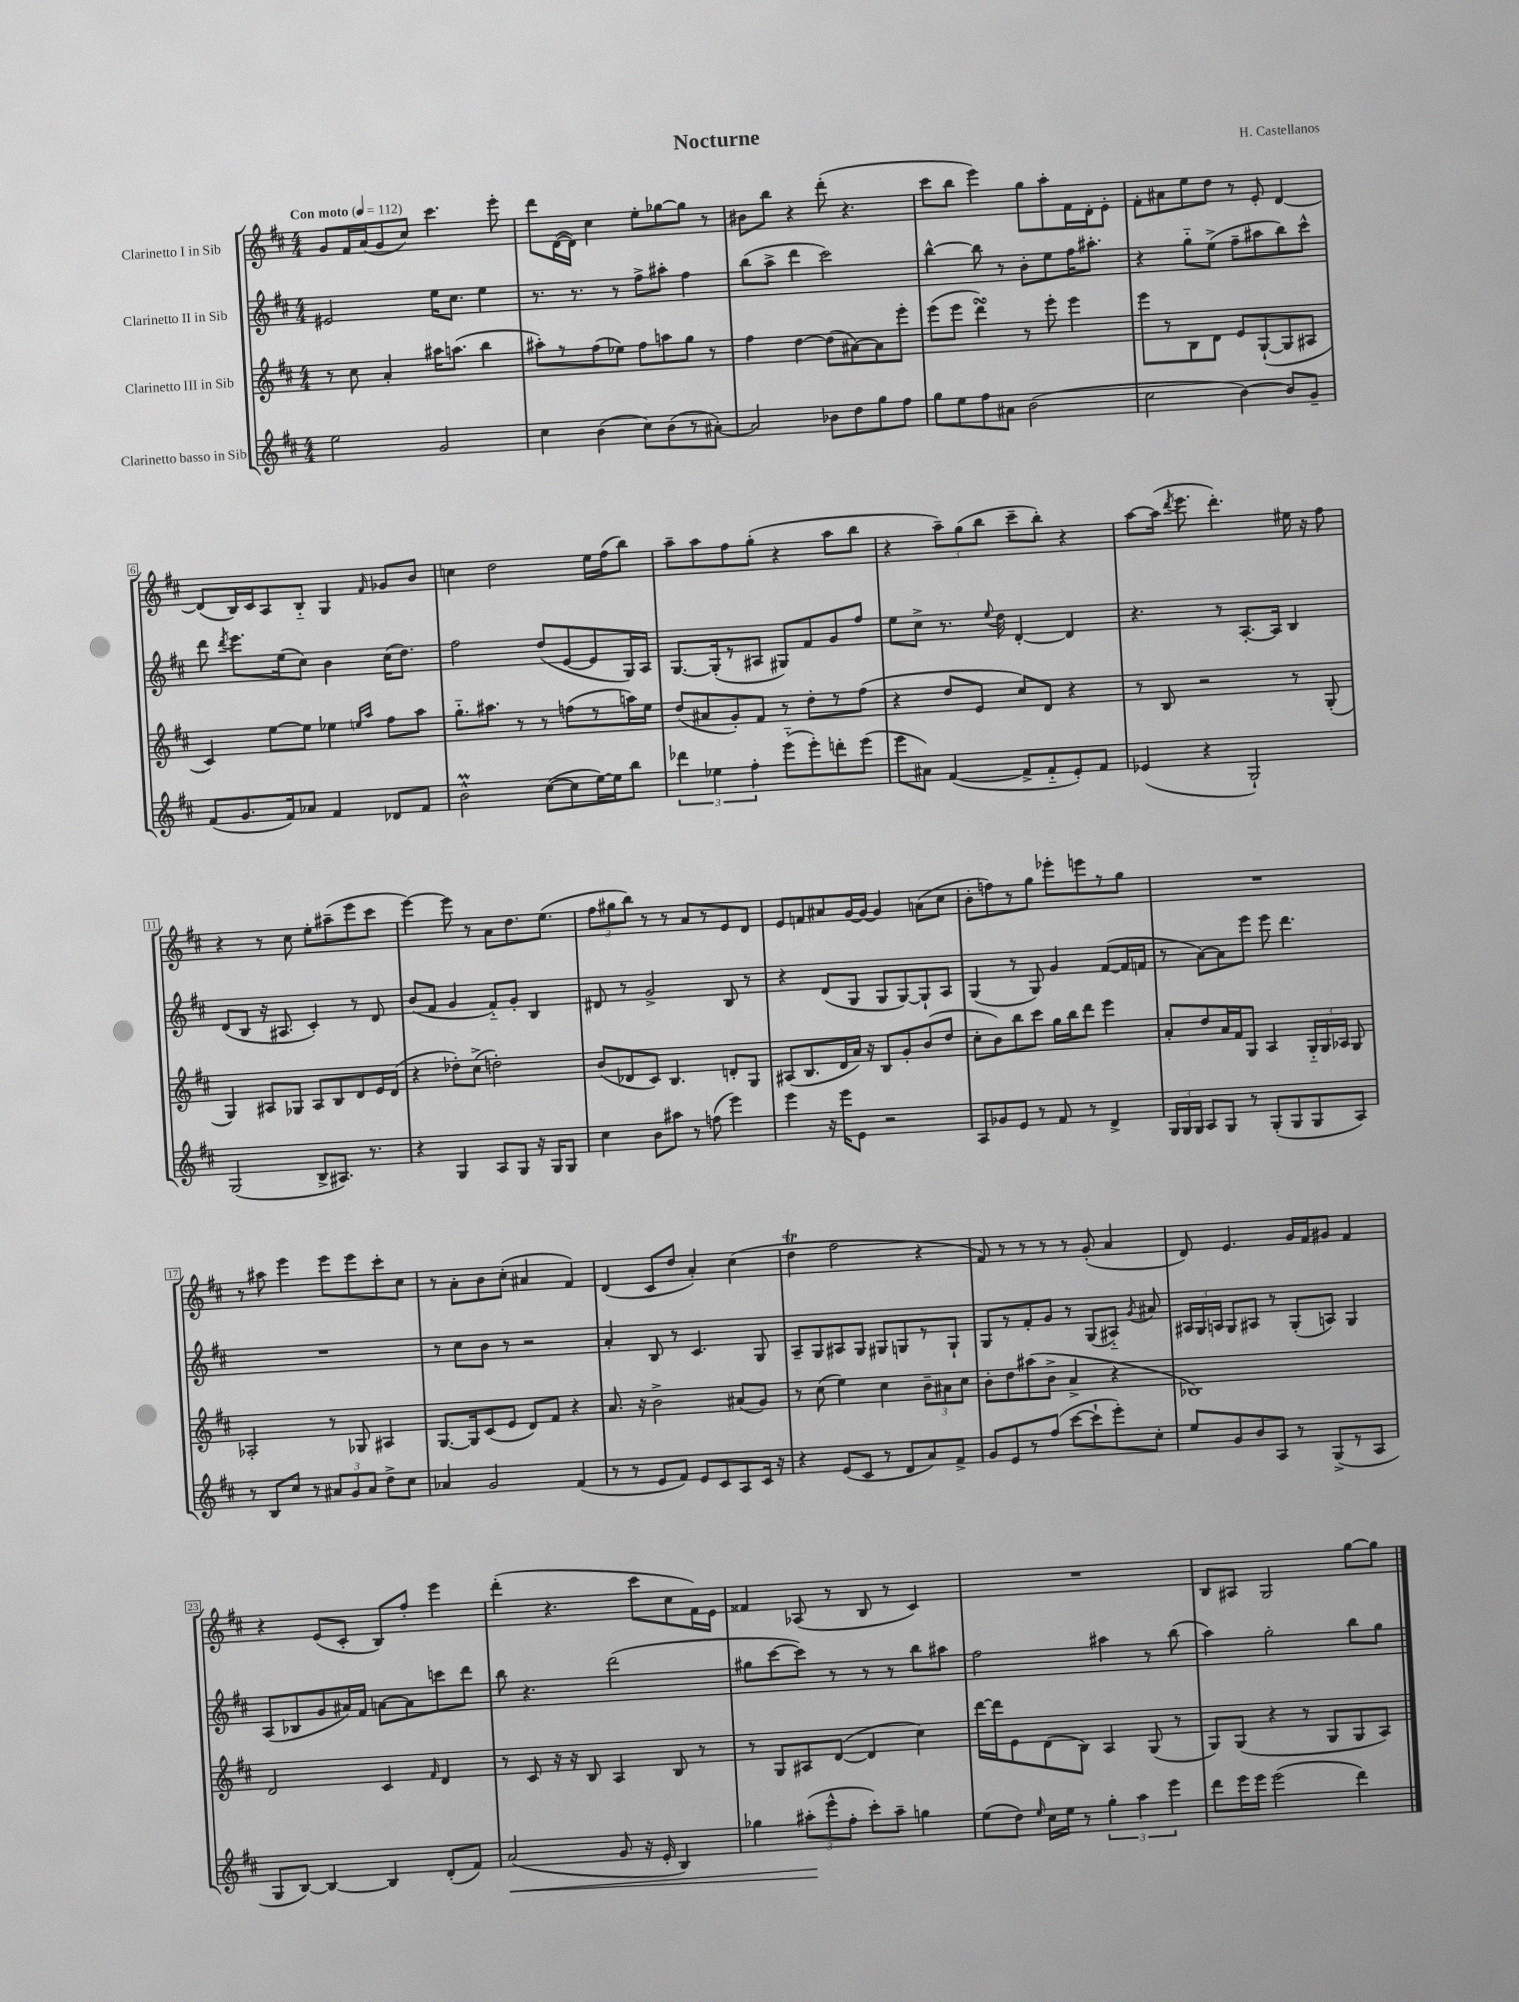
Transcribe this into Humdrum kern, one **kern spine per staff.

**kern	**kern	**kern	**kern
*staff4	*staff3	*staff2	*staff1
*clefG2	*clefG2	*clefG2	*clefG2
*k[f#c#]	*k[f#c#]	*k[f#c#]	*k[f#c#]
*M4/4	*M4/4	*M4/4	*M4/4
*MM112	*MM112	*MM112	*MM112
2ee	8r	2e#	8g
.	8cc#	.	16f#
.	.	.	(16a
.	4a'	.	8g
.	.	.	8cc#)
2g	16aa#	16ee	4.ccc#
.	(8.aa	8.cc#	.
.	4bb	4ee	.
.	.	.	8eee'
=	=	=	=
4cc#	8aa#')	8.r	8ddd
.	8r	.	([16d
.	.	8.r	16d])
(4b	(8ff#	.	4cc#
.	8ee-)	8r	.
8cc#)	8ff#	8ff#^	8ee'
(8b	8aa	8aa#'	[8gg-
8r	8gg	4ff#	8gg-]
[8a#')	8r	.	8r
=	=	=	=
2a#]	4ff#	(8bb	8b#
.	.	8aa^	8bb
.	[4dd	4ddd	4r
8b-	(8dd]	2ccc#)	(8ddd'
8dd	[8a#)	.	4.r
8gg	8a#]	.	.
8ff#	8eee'	.	.
=	=	=	=
8gg	(8eee	[4bb^^	8ccc#
8ee	8eee	.	8bb
8ff#	4ddd)	8bb]	4eee)
8a#	.	8r	.
(2b	8r	8b'	8gg
.	8eee'	8ee	8aa'
.	4eee	16ff#	16f#
.	.	8.aa#'	16d'
.	.	.	8e'
=	=	=	=
2cc#	8eee	4r	8f#'
.	8r	.	8a#
.	8B	8gg'~	8ee
.	8d	(8ee^	8dd
[4b)	8e	8ff#~	8r
.	([8G`	8aa#	8e'
8b]	8G]	8bb)	[4d
8g~	8A#	8ccc#^^	.
=	=	=	=
(8f#	4c#)	8ddd	(8d]
.	.	8qddd	.
8.g	.	8.eee	16B)
.	.	.	16c#
.	[8ee	.	8A
16f#)	.	(16ee	.
8a-	8ee]	8cc#)	8B'~
4f#	4ee-	4b	4G
.	16qqee	.	.
.	16qqaa	.	16qqf#
8d-	8ff#	(16cc#	8g-
.	.	8.dd)	.
8f#	8aa	.	8b
=	=	=	=
2b^^	8.gg'~	2ff#	4cc
.	8.aa#	.	.
.	.	.	2dd
.	8r	.	.
([8cc#	8r	(8dd	.
8cc#]	(8ff	[8e	.
[16ee)	8r	8e]	16ee
16ee]	.	.	(16ff#
8bb	16aa)	16G)	8bb)
.	16ee	16A	.
=	=	=	=
6ddd-	(8dd	[8.G	8aa~
.	8a#	.	8aa
6ee-	.	.	.
.	.	(16G']	.
.	8g')	8r	8ff#
6ff#'	.	.	.
.	8f#	8A#	(8gg'
(8eee'~	8r	8G#)	4r
8eee')	8dd'	8f#	.
8ddd'	8r	8g	8aa
(8eee	(8ff#	8ff#	8bb
=	=	=	=
8eee	4r	8ee	4r
8a#)	.	8cc#^	.
([4f#	8dd	8.r	12aa~)
.	.	.	(12gg
.	8e	.	.
.	.	.	12bb
.	.	8qqee	.
.	.	16dd	.
8f#^]	8cc#)	[4d'	8ccc#~
8f#'~	8d	.	8bb')
8e')	4r	4d]	4r
8f#	.	.	.
=	=	=	=
(4e-	8r	4.r	[8aa
.	8B	.	(16aa]
.	.	.	8qddd
.	.	.	8.eee
4r	2r	.	.
.	.	8r	4.ddd')
2G`)	.	[8.A'	.
.	.	16A]	.
.	8r	4B	16ee#
.	.	.	16r
.	(8G'	.	8ff#
=	=	=	=
(2G	4G)	(8d	4r
.	.	8B	.
.	8A#	16r	8r
.	.	8.A#	.
.	8G-	.	8cc#
8B^	8A#	4c#')	8ee'
8.A#)	8B	.	(8aa#~
.	8d	8r	8eee
8.r	.	.	.
.	16e	8d	8ccc#
.	(16d	.	.
=	=	=	=
4r	4r	(8b	[4eee)
.	.	8f#	.
4G	8dd-')	4g	8eee]
.	(8cc#^	.	8r
8A	2dd')	8f#'~)	8a
8G	.	8g'	8.dd
16r	.	4B	.
16G	.	.	(8.ee
8G	.	.	.
=	=	=	=
4cc#	(8b	8d#	12ff#
.	.	.	12gg#
.	8d-	8r	.
.	.	.	12bb)
8b	8c#)	2g^	8r
8aa#	4.B	.	8r
8r	.	.	8a
(8ff	.	.	8r
4eee)	8d'	8B	8e
.	8G	8r	8d
=	=	=	=
4eee	(8A#	4r	8e
.	8.B	.	8f
16r	.	(8d	8a#
16eee	16d	.	.
8e	16a)	8G	[16g
.	16r	.	16g_
2r	8B	8G	4g]
.	8g'	[8G)	.
.	(8b	8G`]	(8a
.	8dd	8A	8cc#
=	=	=	=
8A	8cc#'	(4G	8b'
8g-	8b)	.	8ff)
8e	8bb	8r	8r
8r	8ccc#	8G)	8gg
8f#	16gg	4g	8eee-'
.	16bb	.	.
8r	8ddd	.	8eee
4d^	4eee	([8f#	8r
.	.	16f#]	8gg
.	.	16f	.
=	=	=	=
24G	8a'	8r	1r
24G	.	.	.
24G	.	.	.
8A	8dd	[8a)	.
8G	16a	8a]	.
.	16f#	.	.
8r	8G	8eee	.
(8G'	4A	8eee	.
8G	.	4.ddd	.
8G	24G'~	.	.
.	24G	.	.
.	24A-	.	.
8A)	8G	.	.
=	=	=	=
8r	2A-'	1r	8r
8B	.	.	8aa#
8cc#	.	.	4eee
8r	.	.	.
12a#	8r	.	8eee
12g	.	.	.
.	8G-	.	8eee
12a#	.	.	.
8dd^	4A#	.	8ccc#'
8cc#	.	.	8cc#
=	=	=	=
4a-	[8.G	8r	8r
.	.	8cc#	8a'
.	16G]	.	.
2g	(8c#	8b	8b
.	8e	8r	(8cc#'
.	8d)	2r	4a#
.	8f#	.	.
(4f#	4r	.	4f#)
=	=	=	=
8r	8.a	4a'	(4d
8r	.	.	.
.	16r	.	.
8e	2b^	8B	8c#
8f#)	.	8r	8dd
8e	.	4.c#	4a')
8c#	.	.	.
8A	(8a#	.	(4cc#
16c#	8g)	8G	.
16r	.	.	.
=	=	=	=
4r	8r	8A~	4dd
.	(8cc#	8G	.
(8e	4ee)	8A#	2ff#
8c#	.	8G	.
8r	4cc#	8G#	.
8d	.	8G	.
8a)	12b~	8r	4r
.	12a#	.	.
8f#^	.	8G`	.
.	12cc#	.	.
=	=	=	=
8g	8b'	8G	8f#)
8e	8dd	8r	8r
8r	(8aa#	8f#'	8r
(8ff#	8b^	8g	8r
[8ccc#	4a^	8r	8r
8ccc#`]	.	(8G	(8g'
8eee')	4r	8A#'~)	4a
.	.	8qg	.
8cc#'	.	8a#	.
=	=	=	=
8ee	1B-)	24A#	8d)
.	.	24G	.
.	.	24A	.
8g	.	8G	4.e
8b	.	8A#	.
8A	.	8r	.
8r	.	(8G'	16g
.	.	.	16f#
(8G^	.	8A)	8g#
8r	.	4G	4f#
8A	.	.	.
=	=	=	=
8G	2d	(8A	4r
[8B)	.	8B-	.
4B_	.	8g	(8e
.	.	16a#)	8c#'
.	.	16f#	.
4B]	4c#	[8a	8B)
.	.	8a]	8ff#'
.	16qqf#	.	.
(8d'	4d	8ccc	4eee
8f#)	.	8ddd	.
=	=	=	=
(2a	8r	8bb	(4ddd'
.	8c#	4.r	.
.	16r	.	4.r
.	16r	.	.
.	8B	.	.
8g	4A	(2ddd	.
16r	.	.	8ccc#
16e'	.	.	.
4B)	8B	.	8cc#
.	8r	.	16f#)
.	.	.	16e
=	=	=	=
4gg-	8r	8gg#	4f##
.	8G	[8ccc#	.
(12aa#'	8A#	8ccc#])	(8A-
12eee^^	.	.	.
.	([8d	8r	8r
12ff#'	.	.	.
8ccc#')	4d]	8r	8B
8aa#~	.	8r	8r
4gg	4cc#)	8bb	4c#)
.	.	8aa#	.
=	=	=	=
(8ee	[16ddd	2ff#	1r
.	16ddd]	.	.
8dd)	8e	.	.
16qqee	.	.	.
16cc#	(8d	.	.
16ee	.	.	.
8r	8B)	.	.
6gg'	4A	4aa#	.
6aa	.	.	.
.	(8G	8r	.
6eee	.	.	.
.	8r	(8bb	.
=	=	=	=
8ddd	8G)	4aa)	8B
16eee	(8G	.	8A#
16eee	.	.	.
(2eee	4r	2gg'	2G
.	8r	.	.
.	8G	.	.
4ddd)	8G	8bb	[8gg
.	8A)	8gg	8gg]
==	==	==	==
*-	*-	*-	*-
